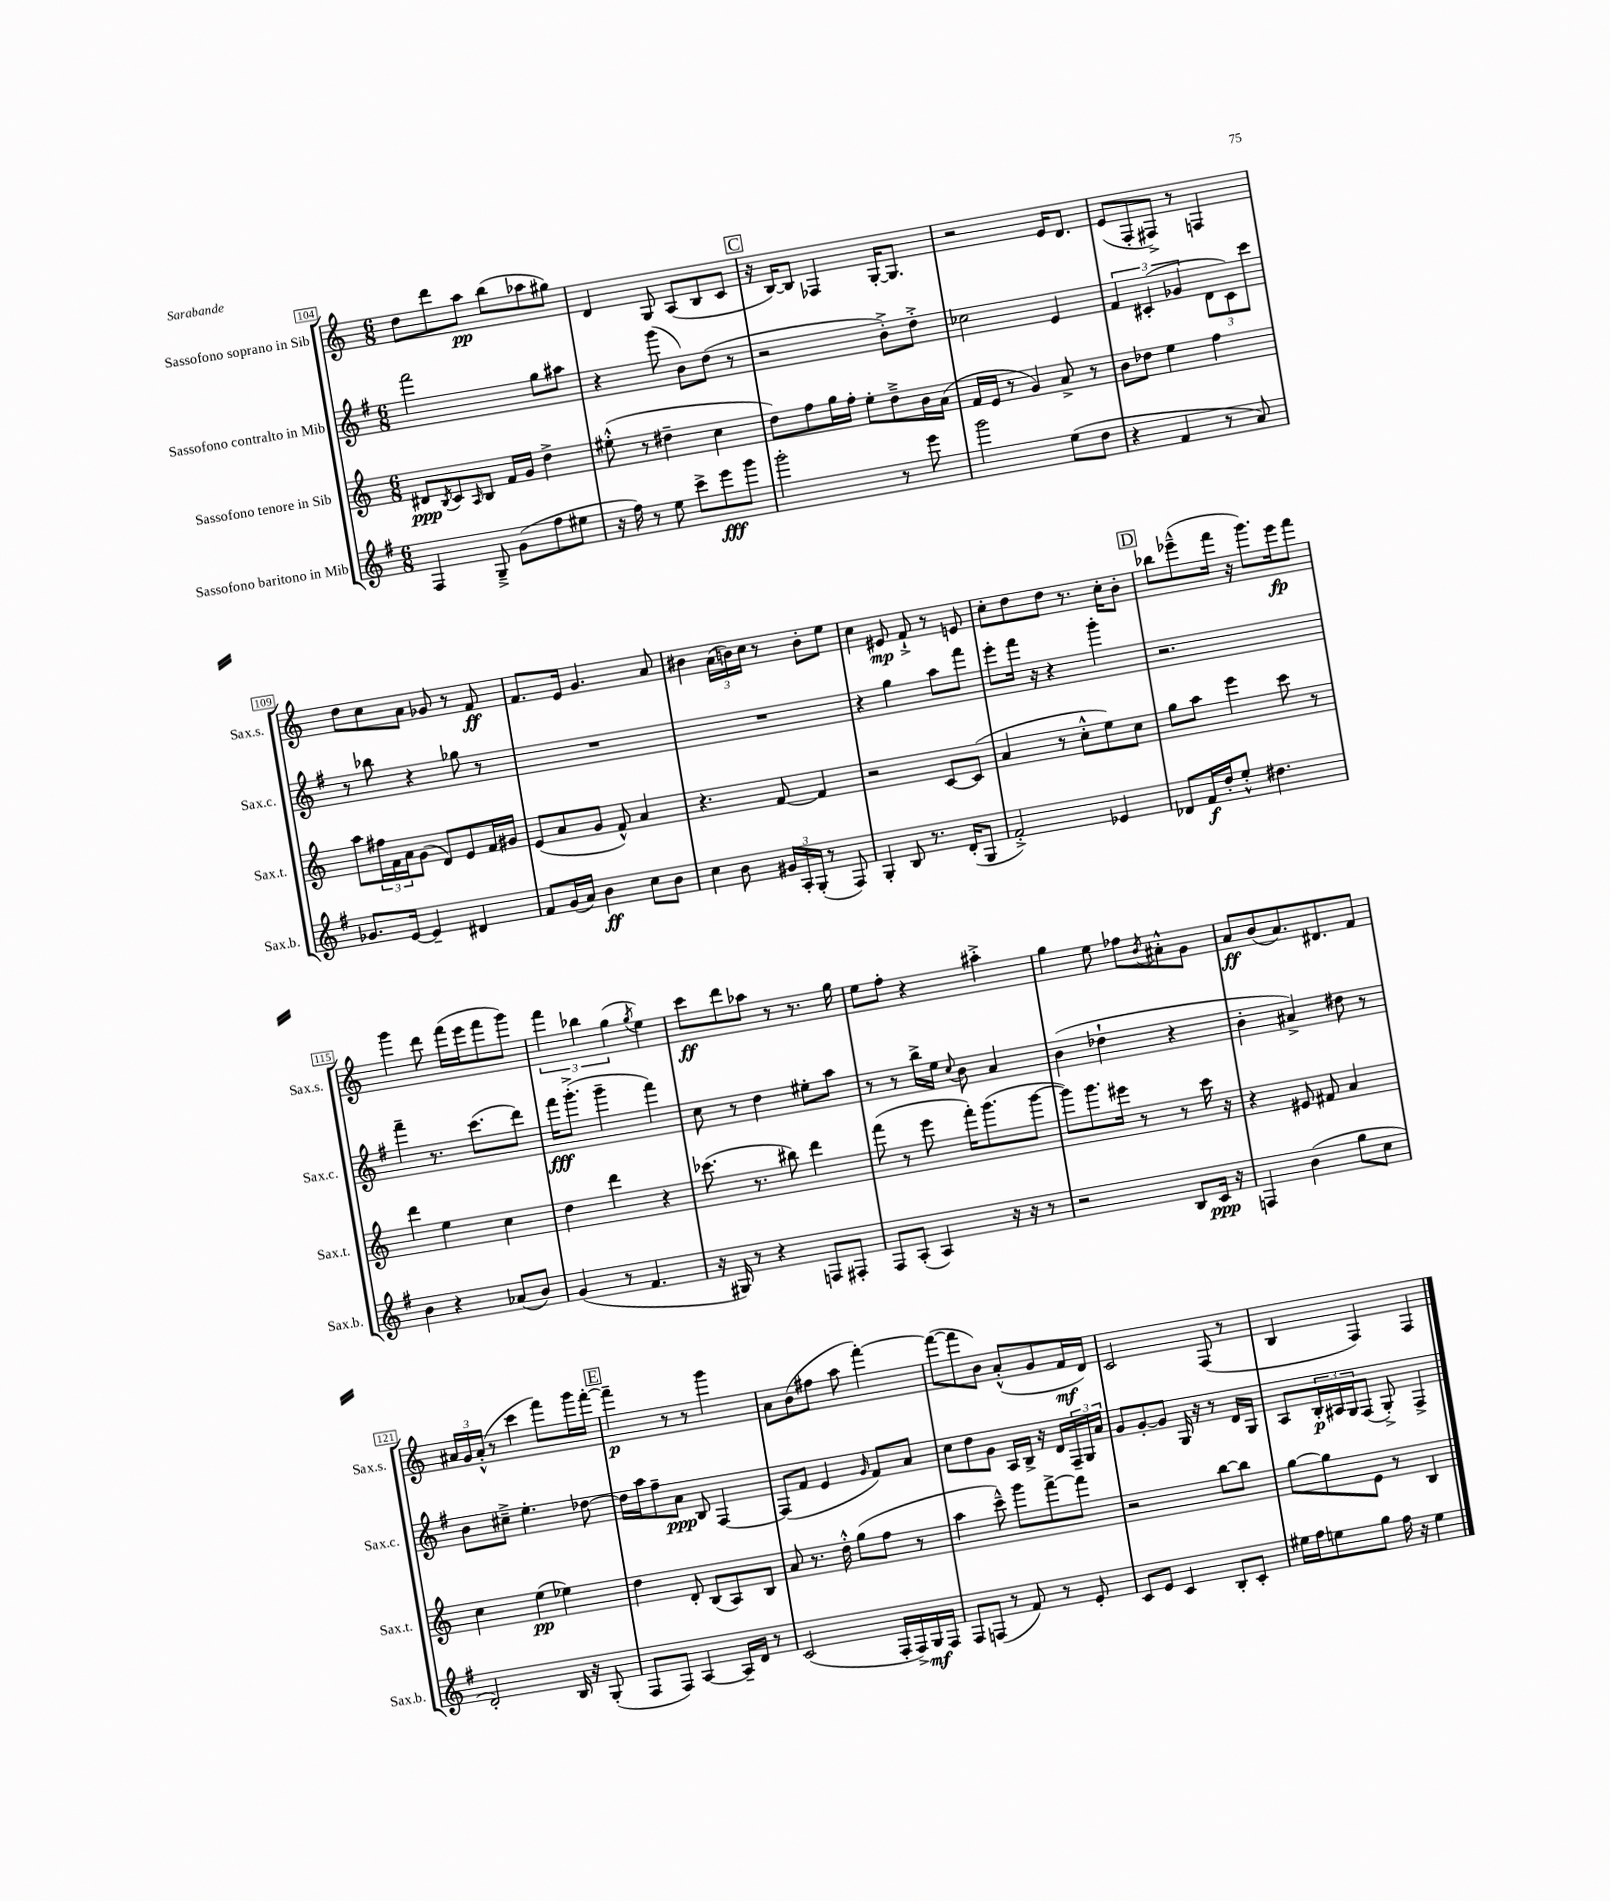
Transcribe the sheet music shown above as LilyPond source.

<<
\new StaffGroup <<
\new Staff = "s0" \with { instrumentName = "Sassofono soprano in Sib" shortInstrumentName = "Sax.s." } {
    \clef treble \key c \major \numericTimeSignature \time 6/8
    d''8 d'''8 a''8\pp b''8( aes''8 gis''8) |
    d'4 g8 a8( b8 c'8 |
    \mark \markup { \box "C" } r16 b16~) b8 fes4 g16~-. g8. |
    r2 e'16 d'8. |
    e'8( f8-. fis8->) r8 f4 |
    d''8 c''8 a'8 ges'8 r8 f'8\ff |
    f'8. e'16 g'4. a'8 |
    bis'4 \tuplet 3/2 { a'16( b'16) c''16 } r8 b'8-. e''8 |
    c''4 eis'8\mp f'8-!-> r8 e'8 |
    c''8-. d''8 d''8 r8. c''16-. b'8-. |
    \mark \markup { \box "D" } bes''8 ees'''8---^( f'''16 r16 g'''8.) ees'''16\fp f'''8 |
    g'''4 d'''8 f'''16( e'''16 f'''8 g'''8) |
    \tuplet 3/2 { f'''4 bes''4 g''4( } \acciaccatura { g''8 } e''4) |
    c'''8\ff d'''8 aes''8 r8 r8. g''16 |
    e''8 f''8-. r4 ais''4-.-> |
    g''4 e''8 fes''8 \acciaccatura { b'8 } ais'8-.-^ g'8 |
    a'8\ff b'8( a'8.) dis'8. f'8 |
    \tuplet 3/2 { ais'16 g'16 ais'16-.-^( } r8 c'''4 f'''8) g'''16 f'''16~-. |
    \mark \markup { \box "E" } f'''4--\p r8 r8 g'''4 |
    a'8 b'8( fis''8 a''8 f'''4~-.) |
    f'''8~( f'''8 b'8) a'8-.-^( g'8 f'16\mf d'16) |
    c'2 f8( r8 |
    b4 f4) f4 \bar "|." |
}
\new Staff = "s1" \with { instrumentName = "Sassofono contralto in Mib" shortInstrumentName = "Sax.c." } {
    \clef treble \key g \major \numericTimeSignature \time 6/8
    fis'''2 g''8 ais''8 |
    r4 g'''8( b'8) d''8( r8 |
    \mark \markup { \box "C" } r2 b'8-.->) d''8-.-> |
    ces''2 e'4 |
    \tuplet 3/2 { fis'4 cis'4-.( ges'4 } \tuplet 3/2 { d'8 cis'8) c'''8 } |
    r8 bes''8 r4 ges''8 r8 |
    R2. |
    R2. |
    r4 g''4 a''8 fis'''8 |
    e'''8-. fis'''16 r16 r4 g'''4-. |
    \mark \markup { \box "D" } r2. |
    fis'''4-- r8. c'''8.( d'''8) |
    fis'''16\fff g'''8.-.->( g'''4-- fis'''4) |
    c''8 r8 d''4 eis''8-. a''8 |
    r8 r8 b''16-> e''16 \appoggiatura { c''8 } b'8 a'4 |
    b'4( des''4-! r4 |
    b'4-. ais'4->) dis''8 r8 |
    b'8 cis''8---> e''4.-. des''8~ |
    \mark \markup { \box "E" } des''16 a''16 fis''8-- a'8\ppp b8 fis4~ |
    fis8( fis'8 e'4 \grace { g'16 } fis'8) a'8 |
    c''8 d''8 g'8 a16 b16-> r16 d'16 \tuplet 3/2 { fis16-- g16 a'16 } |
    g'8 g'8~-. g'8 g16 r16 r8 d'16 g16 |
    a8 \tuplet 3/2 { b16-.\p ais16 g16 } fis8( g8-.->) fis4-> \bar "|." |
}
\new Staff = "s2" \with { instrumentName = "Sassofono tenore in Sib" shortInstrumentName = "Sax.t." } {
    \clef treble \key c \major \numericTimeSignature \time 6/8
    dis'8\ppp \acciaccatura { b8 } c'8 \grace { a16 } b8 f'16 g'16 d''4-> |
    eis''8-.-^( r8 dis''4-- c''4 |
    \mark \markup { \box "C" } d''8) f''8 g''16 f''16-. e''8-. d''8---> b'16 a'16( |
    f'16 e'16 r8 g'4) a'8-> r8 |
    b'8 des''8 e''4 f''4 |
    a''8 \tuplet 3/2 { fis''16 f'16 a'16 } g'8( d'8) e'8 f'16 gis'16 |
    e'8( a'8 g'8 f'8-^) a'4 |
    r4. f'8~ f'4 |
    r2 c'8~ c'8( |
    a'4 r8 c''8-.-^ e''8) c''8 |
    \mark \markup { \box "D" } g''8 a''8 e'''4 c'''8 r8 |
    d'''4 e''4 c''4 |
    d''4 d'''4 r4 |
    ces'''8.( r8. bis''8) d'''4 |
    f'''8( r8 e'''8 f'''16-.) g'''8.( g'''8~ |
    g'''8) g'''8. eis'''16 r8 r8 c'''16 r16 |
    r4 eis'8 fis'8 a'4 |
    c''4 e''4\pp( ees''4) |
    \mark \markup { \box "E" } d''4 d'8-. b8( a8) b8 |
    a'8 r8. d''16-.-^ g''8( f''8 r8 |
    a''4 c'''8---^) g'''8 f'''8~-> f'''8 |
    r2 b''8~ b''8 |
    g''8~ g''8 e'8 r8 b4 \bar "|." |
}
\new Staff = "s3" \with { instrumentName = "Sassofono baritono in Mib" shortInstrumentName = "Sax.b." } {
    \clef treble \key g \major \numericTimeSignature \time 6/8
    fis4 g8---> g'8( fis''8 eis''8 |
    r16 fis''16) r8 e''8 c'''8-> e'''8\fff g'''8 |
    \mark \markup { \box "C" } g'''2-. r8 e'''8 |
    g'''2 e''8( d''8 |
    r4 fis'4 r8 a'8) |
    ges'8. e'16~ e'4-- dis'4 |
    fis'8 g'16( a'16) b'4\ff c''8 b'8 |
    c''4 b'8 \tuplet 3/2 { gis'16 a16-. g16-.( } r8 fis8) |
    g4-. b8 r8. d'16-.( g8 |
    fis'2-.->) ees'4 |
    \mark \markup { \box "D" } des'8 fis'16\f d''16-. e''8-.-^ dis''4. |
    b'4 r4 aes'8( b'8) |
    g'4( r8 fis'4. |
    r16 gis16) r8 r4 f8 fis8-. |
    fis8 a8-.( a4) r16 r16 r8 |
    r2 b8 c'16\ppp r16 |
    f4 b'4( g''8 c''8 |
    d'2-.) b16 r16 g8-.( |
    \mark \markup { \box "E" } fis8 fis8) a4~ a16-- d'16 r8 |
    c'2( fis16-. fis16->) g16\mf fis16 |
    fis8 f8( r8 fis'8) r8 e'8-. |
    c'8 e'8 c'4 b8-. c'8-. |
    eis''16 fis''16 e''8 g''8 fis''16 r16 e''4 \bar "|." |
}
>>
>>
\layout { \context { \Score currentBarNumber = #104 \override BarNumber.stencil = #(make-stencil-boxer 0.1 0.3 ly:text-interface::print) } }
